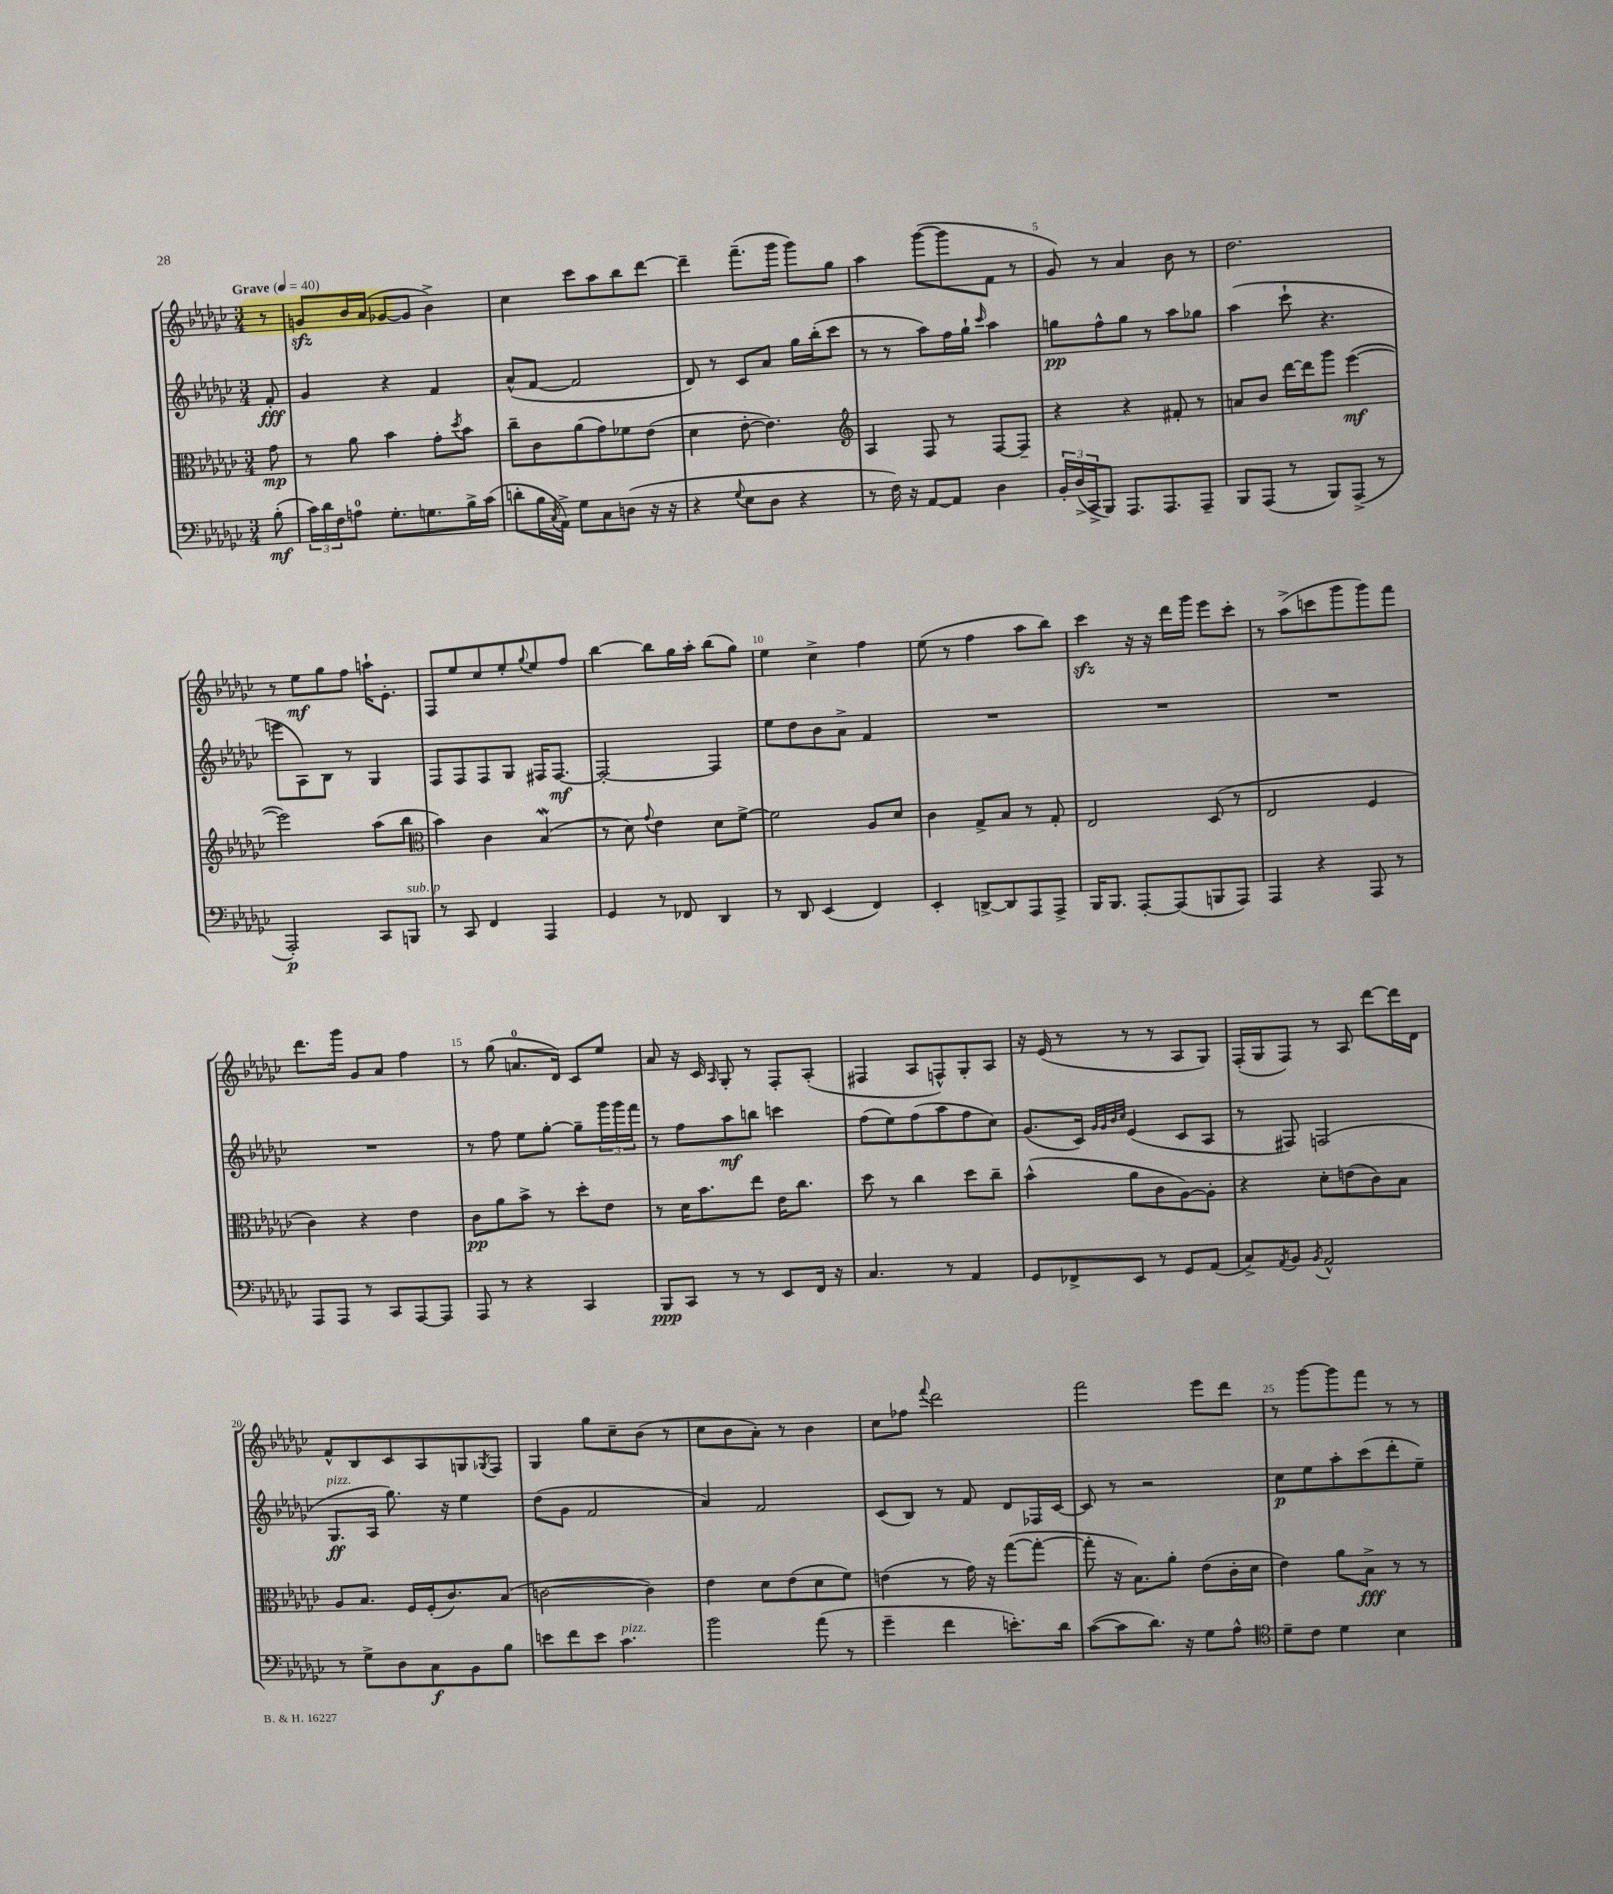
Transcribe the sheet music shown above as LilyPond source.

<<
\new StaffGroup <<
\new Staff = "s0" {
    \clef treble \key ges \major \numericTimeSignature \time 3/4 \partial 8 \tempo "Grave" 4 = 40
    r8 |
    g'8\sfz bes'16 aes'16( ges'8~ ges'8 bes'4->) |
    ces''4 ces'''8 aes''8 bes''8 des'''8~ |
    des'''4-- f'''8.--( ges'''16 ges'''8) ges''8 |
    aes''4 ges'''8~( ges'''8 f'8 r8 |
    ges'8) r8 aes'4 bes'8 r8 |
    des''2. |
    r8 ees''8\mf ges''8 f''8 a''16-! ees'8.-. |
    f8 ees''8 ces''8 ees''8-. \appoggiatura { ges''8 } ees''8 f''8 |
    bes''4~ bes''8 ges''16 aes''16-. bes''8( ges''8) |
    ees''4 ces''4-> f''4 |
    ees''8( r8 f''4 aes''8 bes''8) |
    ces'''4\sfz r16 r16 des'''16 ges'''16 ees'''8 ces'''8-. |
    r8 aes''8->( c'''8 ges'''8 ges'''8) f'''8 |
    des'''8. ges'''16 ges'8 aes'8 f''4 |
    r8 ges''8( a'8.-0 des'16) ces'8 ees''8 |
    aes'8 r16 ces'16 \grace { aes16 } ges8-. r8 f8-. aes8-.( |
    fis4 aes8 f8-^) ges8-. aes8 |
    r16 ees'16( r8 r8 r8 aes8 ges8) |
    f16-.( ges16 f8) r8 aes8 des'''8~ des'''16 des'16 |
    f'8-^ bes8 ces'8 aes8 g8 \acciaccatura { ges8 } f8 |
    ges4 ges''8 ces''8-- bes'8( r8 |
    ces''8 bes'8 aes'8-.) r8 bes'4 |
    ces''8 fes''8 \appoggiatura { f'''8 } des'''2 |
    f'''2 ees'''8 des'''8 |
    r8 ges'''8~ ges'''8 f'''8 r8 r8 \bar "|." |
}
\new Staff = "s1" {
    \clef treble \key ges \major \numericTimeSignature \time 3/4 \partial 8
    f'8-.\fff |
    ges'4 r4 f'4 |
    aes'8-^( f'8~ f'2 |
    des'8) r8 ces'8 aes'8 ges''16 bes''16-.( ces'''8 |
    r8 r8 aes''8) f''16 ges''16-! \grace { ces'''16 } aes''4 |
    g''8\pp f''8-^ g''8 r8 aes''8 ges''8 |
    aes''4( ces'''8-! r4. |
    e'''8 aes8) bes8 r8 ges4 |
    f8 f8 f8 ges8 fis16 fis8.~\mf |
    fis2~-. fis4 |
    ees''8 des''8 bes'8 aes'8-> f'4 |
    R2. |
    R2. |
    R2. |
    R2. |
    r8 f''8 ees''8 ges''8~-. ges''8-- \tuplet 3/2 { ges'''16 ges'''16 f'''16 } |
    r8 f''8 aes''8\mf b''8 c'''4 |
    f''8( ees''8) f''8( aes''8 f''8 ces''8) |
    ges'8.( ces'16) \grace { ges'32 ges'32 bes'32 ces''32 } ees'4( ces'8 aes8 |
    r8 fis8) f2( |
    ges8.\ff^\markup { \italic "pizz." } aes16 ges''8.) r16 ees''4 |
    des''8( ges'8 f'2 |
    aes'4) f'2 |
    ces'8( bes8) r8 f'8 des'8 fes16 ces'16~ |
    ces'8 r8 r2 |
    ces''8\p ees''8 aes''8-. ces'''8( des'''8-. ees''8--) \bar "|." |
}
\new Staff = "s2" {
    \clef alto \key ges \major \numericTimeSignature \time 3/4 \partial 8
    ges'8\mp |
    r8 aes'8 bes'4 ges'8-. \acciaccatura { des''8 } bes'8 |
    ces''8-- ces'8 aes'8( ges'8) fes'8 ees'8( |
    des'4 ees'8~-. ees'4.) |
    \clef treble aes4 f8 r8 f8~ f8-- |
    r4 r4 fis'8-. r8 |
    a'8 bes'8 des'''16~ des'''16 ges'''8 ees'''4~\mf( |
    ees'''2) aes''8( bes''8 |
    \clef alto bes'4) ces'4 bes4\mordent( |
    r8 des'8) \appoggiatura { ges'8 } ees'4 des'8 f'8~-> |
    f'2 aes8 des'8 |
    ces'4 ges8-> bes8 r8 ges8-. |
    ees2 des8( r8 |
    ees2 f4 |
    ces'4) r4 ees'4 |
    ces'8\pp aes'8 bes'8-> r8 des''8-. ees'8 |
    r8 des'16 bes'8. ees''8 ees'16 ces''8. |
    des''8 r8 ces''4 des''8 ces''8-- |
    bes'4-^( aes'8 ces'8 aes8~) aes8-. |
    r4 des'8-. e'8( ces'8) bes8 |
    aes8 bes8. f16 f16-.( ces'8.) bes8( |
    c'2~ c'4) |
    ees'4 des'8 ees'8( des'8 f'8) |
    e'4( r8 ges'16) r16 ges''8~( ges''8~-. |
    ges''8-. r16 bes8.) aes'8-. ees'8( ces'16-. des'16 |
    ees'4) aes'8 bes8->\fff r8 r8 \bar "|." |
}
\new Staff = "s3" {
    \clef bass \key ges \major \numericTimeSignature \time 3/4 \partial 8
    bes8-.\mf( |
    \tuplet 3/2 { ces'16) des'16 f16 } a8-0 ges8.-. g8. bes16-> ces'16( |
    d'8-. bes16 \acciaccatura { ces8 } aes,16->) ges8 ces8 d8( r16 r16 |
    r4 \appoggiatura { ges8 } ees8 des8 r4 |
    r8 f16) r16 aes,8~ aes,8 des4 |
    \tuplet 3/2 { bes,16-. des16->( ces,16-> } bes,,8) aes,,8. aes,,8. aes,,8-- |
    bes,,8 aes,,8( r8 bes,,8) aes,,8->( r8 |
    aes,,2-.\p) ces,8 b,,8^\markup { \italic "sub. p" } |
    r8 ces,8 f,4 aes,,4 |
    ges,4 r8 fes,8 des,4 |
    r8 des,8 ees,4( f,4) |
    ees,4-. d,8~-> d,8 aes,,8 aes,,8-> |
    bes,,16 bes,,8. aes,,8~-. aes,,8( b,,8 aes,,8) |
    aes,,4 r4 aes,,8 r8 |
    aes,,8 aes,,8 r8 ces,8 aes,,8~ aes,,8 |
    aes,,8 r8 r4 ces,4 |
    bes,,8\ppp ces,8 r8 r8 ees,8 f,16 r16 |
    ces4. r8 aes,4 |
    ges,8 fes,8-> ees,8 r8 ges,8 aes,8( |
    ces8->) \acciaccatura { aes,8 } bes,8 \acciaccatura { bes,8 } aes,2-^ |
    r8 ges8-> des8 ces8\f bes,8 bes8 |
    e'8 f'8 e'8 ces'4.^\markup { \italic "pizz." } |
    bes'2 aes'8( r8 |
    ges'4-- f'4 e'8.-.) des'16 |
    ces'8~( ces'8 des'8.) r16 ges8 aes8-^ |
    \clef tenor des'8-- ces'8 des'4 bes4 \bar "|." |
}
>>
>>
\layout { \context { \Score \override BarNumber.break-visibility = ##(#f #t #t) barNumberVisibility = #(every-nth-bar-number-visible 5) } }
